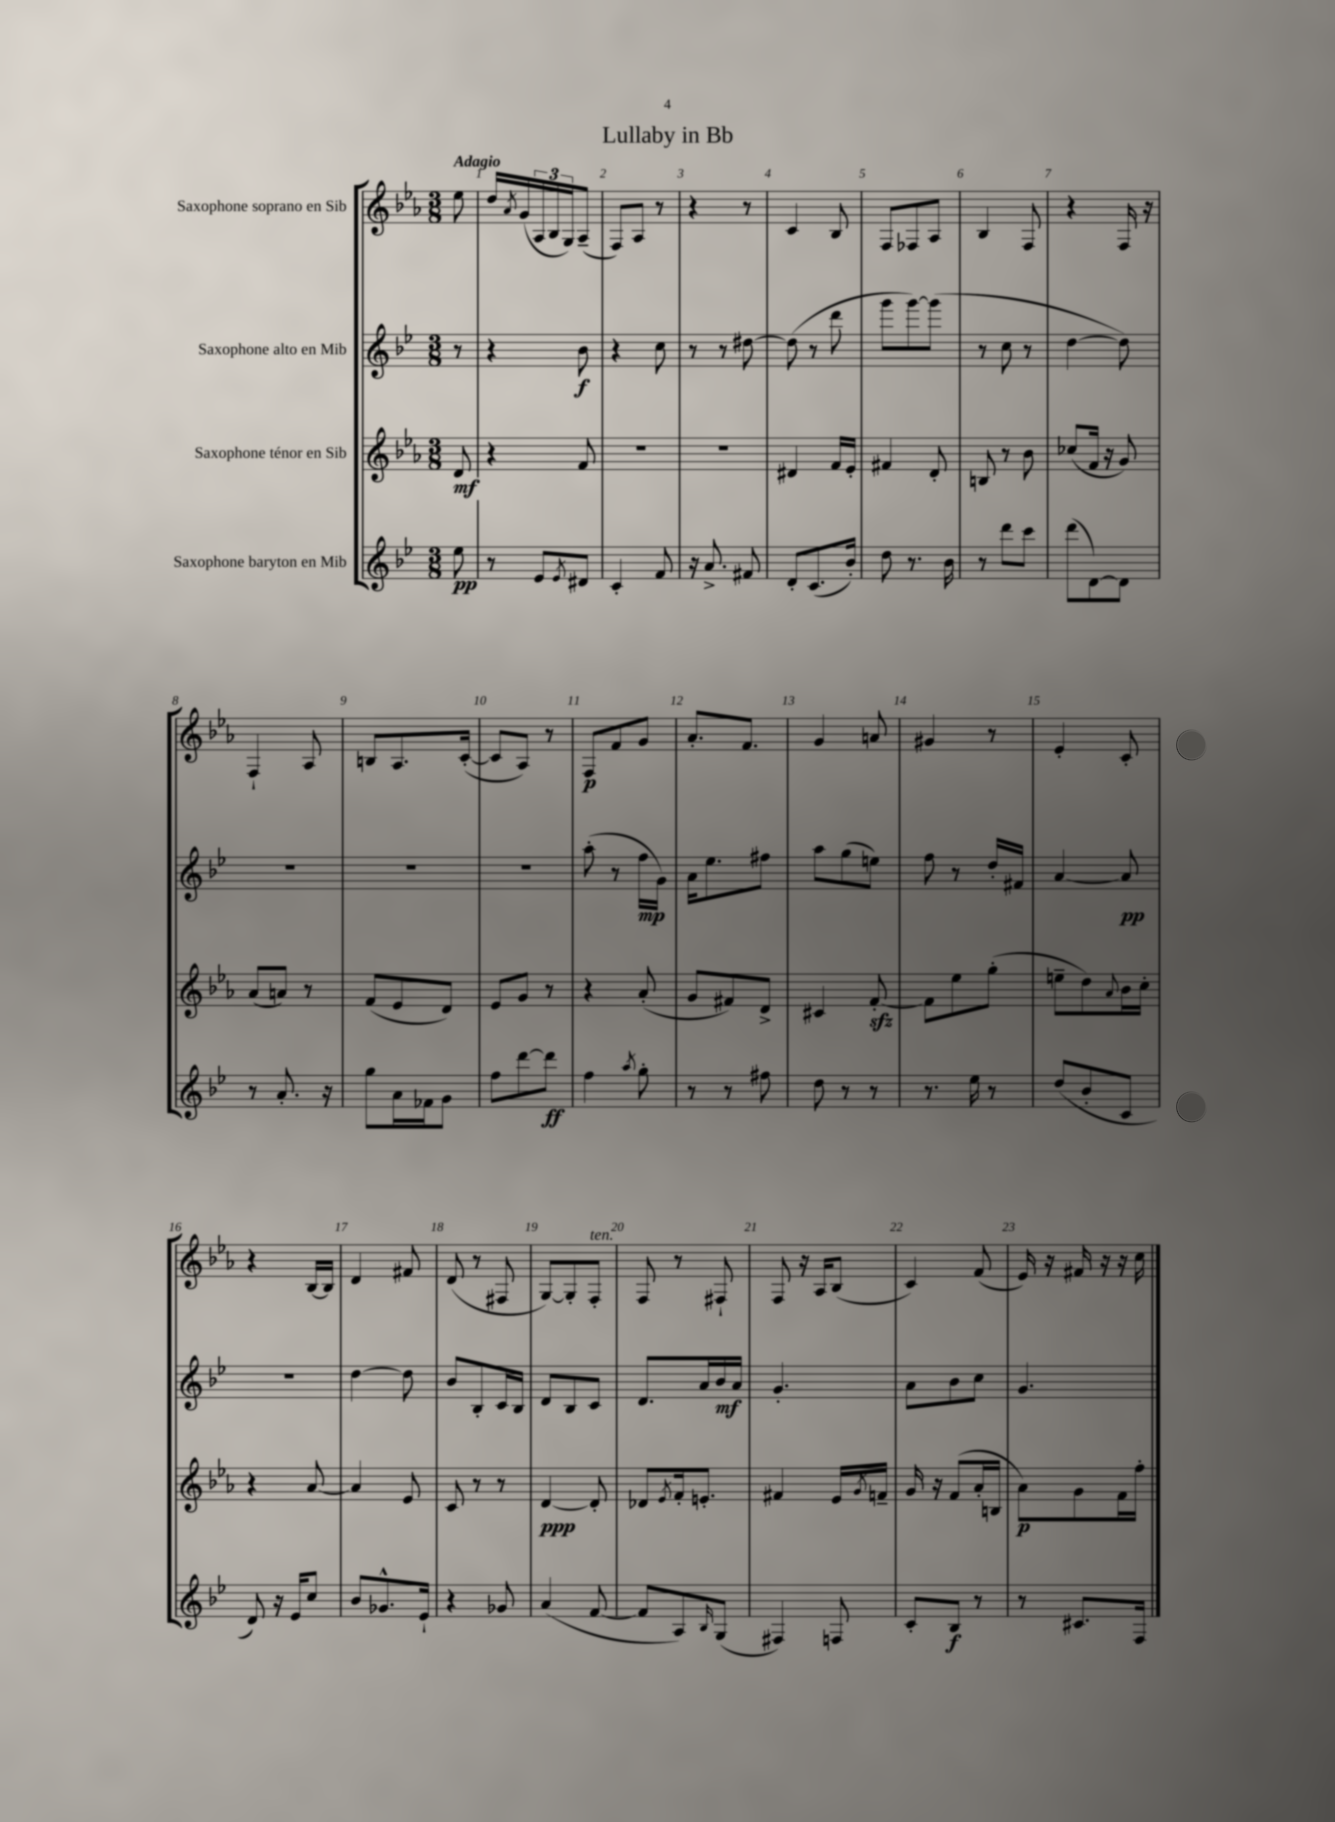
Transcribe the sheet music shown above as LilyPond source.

\header { title = "Lullaby in Bb" }
<<
\new StaffGroup <<
\new Staff = "s0" \with { instrumentName = "Saxophone soprano en Sib" } {
    \clef treble \key ees \major \numericTimeSignature \time 3/8 \partial 8 \tempo "Adagio"
    ees''8 |
    d''16 \acciaccatura { aes'8 } g'16( \tuplet 3/2 { aes16 bes16 g16) } aes8--( |
    f8) aes8 r8 |
    r4 r8 |
    c'4 bes8 |
    f8 fes8 aes8 |
    bes4 f8 |
    r4 f16 r16 |
    f4-! aes8 |
    b8 aes8. c'16~-.( |
    c'8 aes8) r8 |
    f8\p f'8 g'8 |
    aes'8.-. f'8. |
    g'4 a'8 |
    gis'4 r8 |
    ees'4-. c'8-. |
    r4 bes16~ bes16 |
    d'4 fis'8 |
    d'8( r8 fis8 |
    g8~) g8-. f8-.^\markup { \italic "ten." } |
    f8 r8 fis8-! |
    f8 r16 aes16 bes8( |
    c'4) f'8( |
    ees'16) r16 fis'16 r16 r16 c''16 \bar "|." |
}
\new Staff = "s1" \with { instrumentName = "Saxophone alto en Mib" } {
    \clef treble \key bes \major \numericTimeSignature \time 3/8 \partial 8
    r8 |
    r4 bes'8\f |
    r4 c''8 |
    r8 r8 dis''8~ |
    dis''8( r8 d'''8 |
    g'''8 g'''8~) g'''8( |
    r8 c''8 r8 |
    d''4~ d''8) |
    R4. |
    R4. |
    R4. |
    a''8-.( r8 f''16\mp g'16) |
    a'16 ees''8. fis''8 |
    a''8 g''8( e''8) |
    f''8 r8 d''16-. fis'16 |
    a'4~ a'8\pp |
    r4. |
    d''4~ d''8 |
    bes'8 bes8-. c'16 bes16 |
    d'8 bes8 c'8 |
    d'8. a'16 bes'16\mf a'16 |
    g'4.-. |
    a'8 bes'8 c''8 |
    g'4. \bar "|." |
}
\new Staff = "s2" \with { instrumentName = "Saxophone ténor en Sib" } {
    \clef treble \key ees \major \numericTimeSignature \time 3/8 \partial 8
    d'8\mf |
    r4 f'8 |
    R4. |
    R4. |
    dis'4 f'16 ees'16-. |
    fis'4 d'8-. |
    b8 r8 bes'8 |
    ces''8( f'16 r16 g'8) |
    aes'8( a'8) r8 |
    f'8( ees'8 d'8) |
    ees'8 g'8 r8 |
    r4 aes'8-.( |
    g'8 fis'8) d'8-> |
    cis'4 f'8~-.\sfz |
    f'8 ees''8 g''8-.( |
    e''8-- d''8) \appoggiatura { aes'8 } bes'16 c''16-. |
    r4 aes'8~ |
    aes'4 ees'8 |
    c'8 r8 r8 |
    d'4~\ppp d'8-. |
    des'8 \acciaccatura { ees'8 } f'16-. e'8.-. |
    fis'4 ees'16 \acciaccatura { g'8 } f'16-- |
    g'16 r16 f'8( aes'16-. b16 |
    aes'8\p) g'8 f'16 f''16-. \bar "|." |
}
\new Staff = "s3" \with { instrumentName = "Saxophone baryton en Mib" } {
    \clef treble \key bes \major \numericTimeSignature \time 3/8 \partial 8
    ees''8\pp |
    r8 ees'8 \acciaccatura { ees'8 } dis'8 |
    c'4-. f'8 |
    r16 a'8.-> fis'8 |
    d'8-. c'8.( bes'16-.) |
    d''8 r8. bes'16 |
    r8 d'''8 c'''8 |
    d'''8( d'8~) d'8 |
    r8 a'8.-. r16 |
    g''8 a'16 fes'16 g'8 |
    f''8 d'''8~ d'''8\ff |
    f''4 \acciaccatura { a''8 } g''8-. |
    r8 r8 fis''8 |
    d''8 r8 r8 |
    r8. ees''16 r8 |
    d''8( bes'8-. c'8 |
    d'8) r16 ees'16 c''8 |
    bes'8 ges'8.-^ ees'16-! |
    r4 ges'8 |
    a'4( f'8~ |
    f'8 a8) \grace { bes16 } g8( |
    fis4) f8 |
    c'8-. bes8\f r8 |
    r8 cis'8. f16 \bar "|." |
}
>>
>>
\layout { \context { \Score \override BarNumber.break-visibility = ##(#f #t #t) barNumberVisibility = #all-bar-numbers-visible } }
